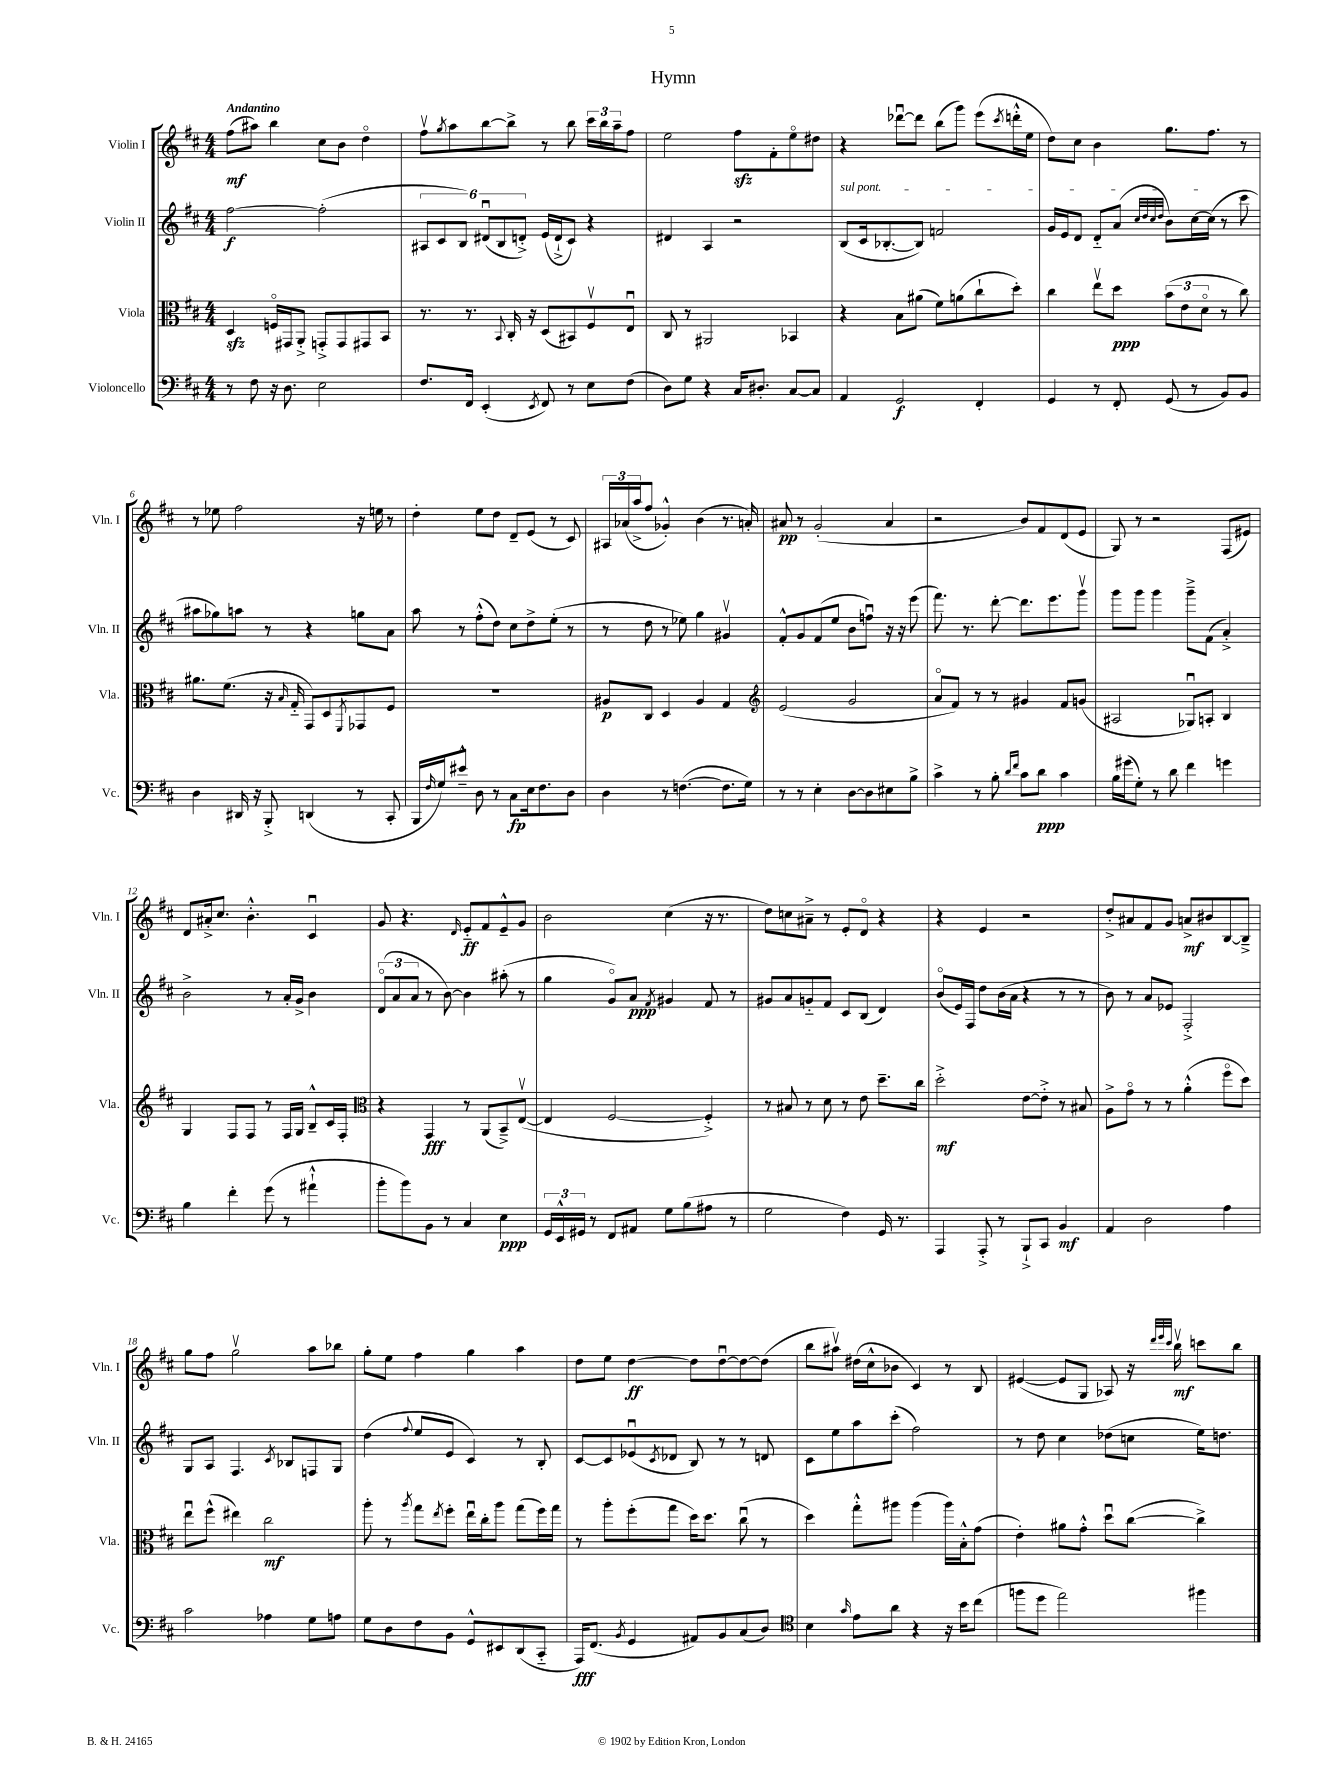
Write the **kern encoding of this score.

**kern	**dynam	**kern	**dynam	**kern	**dynam	**kern	**dynam
*part4	*part4	*part3	*part3	*part2	*part2	*part1	*part1
*staff4	*staff4	*staff3	*staff3	*staff2	*staff2	*staff1	*staff1
*I"Violoncello	*	*I"Viola	*	*I"Violin II	*	*I"Violin I	*
*I'Vc.	*	*I'Vla.	*	*I'Vln. II	*	*I'Vln. I	*
*clefF4	*	*clefC3	*	*clefG2	*	*clefG2	*
*k[f#c#]	*	*k[f#c#]	*	*k[f#c#]	*	*k[f#c#]	*
*M4/4	*	*M4/4	*	*M4/4	*	*M4/4	*
=1	=1	=1	=1	=1	=1	=1	=1
!	!	!	!	!	!	!LO:TX:a:B:t=Andantino	!
8r	.	4Dzz/	.	[2ff#\	f	(8ff#\L	mf
8F#\	.	.	.	.	.	8aa#X\J)	.
16r	.	16Fn/LL	.	.	.	4bb\	.
8.D\	.	16GG#X/J	.	.	.	.	.
.	.	8AA'^/J	.	.	.	.	.
2E\	.	8GGn'^/L	.	(2ff#'\]	.	8cc#\L	.
.	.	8GG/	.	.	.	8b\J	.
.	.	8GG#X/	.	.	.	4dd\	.
.	.	8BB/J	.	.	.	.	.
=2	=2	=2	=2	=2	=2	=2	=2
8.F#/L	.	8.r	.	12A#X/L	.	8ff#v\L	.
.	.	.	.	12c#/	.	.	.
.	.	.	.	.	.	8qgg/	.
.	.	.	.	.	.	8aa\	.
.	.	.	.	12B/J)	.	.	.
16FF#/Jk	.	8.r	.	.	.	.	.
(4EE'/	.	.	.	(12d#Xu/L	.	[8bb\	.
.	.	.	.	12B/	.	.	.
.	.	8qqBB/	.	.	.	.	.
.	.	16C#'/	.	.	.	8bb^\J]	.
.	.	.	.	12dn'^/J)	.	.	.
.	.	16r	.	.	.	.	.
8qEE/	.	.	.	.	.	.	.
8FF#/)	.	(8D/L	.	(16e/LL	.	8r	.
.	.	.	.	16d`^/J	.	.	.
8r	.	8BB#X/)	.	8c#/J)	.	8bb\	.
8E\L	.	8F#v/	.	4r	.	24ccc#\LL	.
.	.	.	.	.	.	24bb\	.
.	.	.	.	.	.	24aa~\J	.
(8F#\J	.	8Eu/J	.	.	.	8ff#\J	.
=3	=3	=3	=3	=3	=3	=3	=3
8D\L)	.	8C#/	.	4d#X/	.	2ee\	.
8G\J	.	8r	.	.	.	.	.
4r	.	2AA#X/	.	4A/	.	.	.
16C#/KL	.	.	.	2r	.	8ff#zz\L	.
8.D#X'/J	.	.	.	.	.	.	.
.	.	.	.	.	.	8f#'\	.
[8C#/L	.	4BB-X/	.	.	.	8ee\	.
8C#/J]	.	.	.	.	.	8dd#X\J	.
=4	=4	=4	=4	=4	=4	=4	=4
!	!	!	!	!LO:TX:a:i:t=sul pont.	!	!	!
4AA/	.	4r	.	(8B/L	.	4r	.
.	.	.	.	16c#/k	.	.	.
.	.	.	.	[8.B-X'/	.	.	.
2GG/	f	8B\L	.	.	.	[8ddd-Xu\L	.
.	.	(8a#X\J	.	8B-/J])	.	8ddd-\J]	.
.	.	8f#\L)	.	2fn/	.	(8bb\L	.
.	.	(8an\	.	.	.	8ggg\J)	.
4FF#'/	.	8cc#`\	.	.	.	(8eee\L	.
.	.	.	.	.	.	8qccc#/	.
.	.	8dd'\J)	.	.	.	16dddn'^^\L	.
.	.	.	.	.	.	16ee\JJ	.
=5	=5	=5	=5	=5	=5	=5	=5
4GG/	.	4cc#\	.	16g/LL	.	8dd\L)	.
.	.	.	.	16e/J	.	.	.
.	.	.	.	8d/J	.	8cc#\J	.
8r	.	8eev\L	.	8d/L	.	4b\	.
8FF#'/	.	8dd\J	ppp	(8a/J	.	.	.
.	.	.	.	32qqcc#/LLL	.	.	.
.	.	.	.	32qqdd/	.	.	.
.	.	.	.	32qqcc#/	.	.	.
.	.	.	.	32qqdd/JJJ	.	.	.
(8GG/	.	(12b\L	.	8b\L)	.	8.gg\L	.
.	.	12e\	.	.	.	.	.
8r	.	.	.	[16cc#\L	.	.	.
.	.	12d\J	.	.	.	.	.
.	.	.	.	(16cc#\JJ]	.	8.ff#\J	.
8BB/L)	.	8r	.	8r	.	.	.
8BB/J	.	8cc#\)	.	8ccc#\	.	8r	.
!!LO:LB:g=z
=6	=6	=6	=6	=6	=6	=6	=6
4D\	.	8.a#X\L	.	8aa#X\L	.	8r	.
.	.	.	.	8gg-X\)	.	8ee-X\	.
.	.	(8.f#\J	.	.	.	.	.
16DD#X/	.	.	.	8aan\J	.	2ff#\	.
16r	.	.	.	.	.	.	.
8BBB'^/	.	16r	.	8r	.	.	.
.	.	16qqB/	.	.	.	.	.
.	.	16G/	.	.	.	.	.
(4DDn/	.	8GG/L)	.	4r	.	.	.
.	.	8D/	.	.	.	.	.
.	.	8qFF#/	.	.	.	.	.
8r	.	8GG-X/	.	8ggn\L	.	16r	.
.	.	.	.	.	.	16een\	.
8CC#'/	.	8F#/J	.	8a\J	.	8r	.
=7	=7	=7	=7	=7	=7	=7	=7
16BBB/LL	.	1r	.	8aa\	.	4dd'\	.
16qqF#/	.	.	.	.	.	.	.
16G/J)	.	.	.	.	.	.	.
8e#X~^^/J	.	.	.	8r	.	.	.
8D\	.	.	.	(8ff#'^^\L	.	8ee\L	.
8r	.	.	.	8dd\J)	.	8dd\J	.
8C#\L	fp	.	.	8cc#\L	.	8d~/L	.
16E\k	.	.	.	8dd^\	.	(8e/J	.
8.F#\	.	.	.	.	.	.	.
.	.	.	.	(8ee'\J	.	8r	.
8D\J	.	.	.	8r	.	8c#/)	.
=8	=8	=8	=8	=8	=8	=8	=8
4D\	.	8A#X/L	p	8r	.	24A#X/LL	.
.	.	.	.	.	.	(24a-X/	.
.	.	.	.	.	.	24aa^/J	.
.	.	8C#/J	.	8dd\	.	8ff#/J	.
8r	.	4D/	.	8r	.	4g-X'^^/)	.
([4.Fn\	.	.	.	8ee-X\)	.	.	.
.	.	4A#/	.	4gg\	.	(4b\	.
8.F\L]	.	4G/	.	4g#Xv/	.	8.r	.
16G\Jk)	.	.	.	.	.	16an'/)	.
=9	=9	=9	=9	=9	=9	=9	=9
*	*	*clefG2	*	*	*	*	*
8r	.	(2e/	.	8f#'^^/L	.	8a#X/	pp
8r	.	.	.	8g/	.	8r	.
4E'\	.	.	.	(8f#/	.	(2g'/	.
.	.	.	.	8ee/J	.	.	.
[8D\L	.	2g/	.	8b\L	.	.	.
8D\]	.	.	.	8ffnu\J)	.	.	.
8E#X\	.	.	.	16r	.	4a#/	.
.	.	.	.	16r	.	.	.
8B^\J	.	.	.	(8eee\	.	.	.
=10	=10	=10	=10	=10	=10	=10	=10
4c#^\	.	8a/L	.	8.fff#\)	.	2r	.
.	.	8f#/J)	.	.	.	.	.
.	.	.	.	8.r	.	.	.
8r	.	8r	.	.	.	.	.
8B'\	.	8r	.	[8ddd'\	.	.	.
16qqd/LL	.	.	.	.	.	.	.
16qqf#/JJ	.	.	.	.	.	.	.
8c#\L	.	4g#X/	.	8.ddd\L]	.	8b/L)	.
8d\J	ppp	.	.	.	.	8f#/	.
.	.	.	.	8.eee\	.	.	.
4c#\	.	8f#/L	.	.	.	(8d/	.
.	.	(8gn/J	.	8gggv\J	.	8e/J	.
=11	=11	=11	=11	=11	=11	=11	=11
16B\LL	.	2A#X/	.	8ggg\L	.	8G/)	.
(16g#X\J	.	.	.	.	.	.	.
8G'\J)	.	.	.	8ggg\J	.	8r	.
8r	.	.	.	4ggg\	.	2r	.
8d\	.	.	.	.	.	.	.
4f#\	.	8G-Xu/L)	.	8ggg~^\L	.	.	.
.	.	8An'/J	.	(8f#\J	.	.	.
4gn\	.	4B/	.	4a'^/)	.	(8F#/L	.
.	.	.	.	.	.	8e#X/J)	.
!!LO:LB:g=z
=12	=12	=12	=12	=12	=12	=12	=12
4B\	.	4G/	.	2b^\	.	8d/L	.
.	.	.	.	.	.	16a#X'^/k	.
.	.	.	.	.	.	8.cc#/J	.
4f#'\	.	8F#/L	.	.	.	.	.
.	.	8F#/J	.	.	.	4.b'^^\	.
(8g\	.	8r	.	8r	.	.	.
8r	.	16F#/LL	.	16a'/LL	.	.	.
.	.	16G/JJ	.	16g^/JJ	.	.	.
4a#X`^^\	.	8B~^^/L	.	4b\	.	4c#u/	.
.	.	16c#/L	.	.	.	.	.
.	.	16F#'/JJ	.	.	.	.	.
=13	=13	=13	=13	=13	=13	=13	=13
*	*	*clefC3	*	*	*	*	*
8b'\L	.	4r	.	(12d/L	.	8g/	.
.	.	.	.	12a/	.	.	.
8b\)	.	.	.	.	.	4.r	.
.	.	.	.	12a/J	.	.	.
8BB\J	.	4GG/	fff	8r	.	.	.
8r	.	.	.	[8b\)	.	.	.
.	.	.	.	.	.	16qqd/	.
4C#/	.	8r	.	4b\]	.	8e/L	ff
.	.	(8AA/L	.	.	.	8f#/	.
4E\	ppp	8BB~^/)	.	(8aa#X'\	.	8e~^^/	.
.	.	([8Ev/J	.	8r	.	8g/J	.
=14	=14	=14	=14	=14	=14	=14	=14
24GG/LL	.	4E/]	.	4gg\	.	2b\	.
24EE^^/	.	.	.	.	.	.	.
24GG#X/JJ	.	.	.	.	.	.	.
8r	.	.	.	.	.	.	.
8FF#/L	.	[2F#/	.	8g/L)	.	.	.
8AA#X/J	.	.	.	8a/J	ppp	.	.
.	.	.	.	8qf#/	.	.	.
8G\L	.	.	.	4g#X/	.	(4cc#\	.
(8B\	.	.	.	.	.	.	.
8A#X\J	.	4F#'^/])	.	8f#/	.	16r	.
.	.	.	.	.	.	8.r	.
8r	.	.	.	8r	.	.	.
=15	=15	=15	=15	=15	=15	=15	=15
2G\	.	8r	.	8g#X/L	.	8dd\L)	.
.	.	8B#X/	.	8a/	.	8ccn\	.
.	.	8r	.	8gn/	.	8a#X~^\J	.
.	.	8d\	.	8f#/J	.	8r	.
4F#\)	.	8r	.	8c#/L	.	8e'/L	.
.	.	8e\	.	(8B/J	.	8d/J	.
16GG/	.	8.dd~\L	.	4d/)	.	4r	.
8.r	.	.	.	.	.	.	.
.	.	16cc#\Jk	.	.	.	.	.
=16	=16	=16	=16	=16	=16	=16	=16
4AAA/	.	2dd'^\	mf	(8b/L	.	4r	.
.	.	.	.	16e/L)	.	.	.
.	.	.	.	16F#/JJ	.	.	.
8AAA'^/	.	.	.	8dd\L	.	4e/	.
8r	.	.	.	(16b\L	.	.	.
.	.	.	.	16a\JJ	.	.	.
8BBB`^/L	.	[8e\L	.	4r	.	2r	.
8CC#/J	.	8e'^\J]	.	.	.	.	.
4BB/	mf	8r	.	8r	.	.	.
.	.	8B#X/	.	8r	.	.	.
=17	=17	=17	=17	=17	=17	=17	=17
4AA/	.	8A^\L	.	8b\)	.	8dd'^/L	.
.	.	8g\J	.	8r	.	8a#X/	.
2D\	.	8r	.	8a/L	.	8f#/	.
.	.	8r	.	8e-X/J	.	8g/J	.
.	.	(4a'^^\	.	2F#'^/	.	8an^/L	mf
.	.	.	.	.	.	8b#X/	.
4A\	.	8ff#\L	.	.	.	[8B/	.
.	.	8dd\J)	.	.	.	8B~^/J]	.
!!LO:LB:g=z
=18	=18	=18	=18	=18	=18	=18	=18
2c#\	.	8eeu\L	.	8G/L	.	8gg\L	.
.	.	(8ff#^^\J	.	8A/J	.	8ff#\J	.
.	.	4ee#X\)	.	4.F#/	.	2ggv\	.
4A-X\	.	2cc#\	mf	.	.	.	.
.	.	.	.	8qc#/	.	.	.
.	.	.	.	8B-X/L	.	.	.
8G\L	.	.	.	8Fn/	.	8aa\L	.
8An\J	.	.	.	8G/J	.	8bb-X\J	.
=19	=19	=19	=19	=19	=19	=19	=19
8G\L	.	8aa'\	.	(4dd\	.	8gg'\L	.
8D\	.	8r	.	.	.	8ee\J	.
.	.	8qaa/	.	8qqff#/	.	.	.
8F#\	.	8gg\L	.	8ee/L	.	4ff#\	.
.	.	8qee/	.	.	.	.	.
8BB\J	.	8ff#'\J	.	8e/J	.	.	.
8GG^^/L	.	16eeu\LL	.	4c#/)	.	4gg\	.
.	.	16cc#'\J	.	.	.	.	.
8EE#X/	.	8aa\J	.	.	.	.	.
(8DD/	.	(8gg\L	.	8r	.	4aa\	.
8CC#/J	.	16ff#\L)	.	8B'/	.	.	.
.	.	16gg\JJ	.	.	.	.	.
=20	=20	=20	=20	=20	=20	=20	=20
16AAA/KL)	fff	8r	.	[8c#/L	.	8dd\L	.
(8.FF#/J	.	.	.	.	.	.	.
.	.	8aa'\L	.	8c#/]	.	8ee\J	.
8qBB/	.	.	.	.	.	.	.
4GG/	.	(8ff#'\	.	(8e-Xu/	.	[4dd\	ff
.	.	.	.	8qc#/	.	.	.
.	.	8gg\J	.	8d-X/J	.	.	.
8AA#X/L)	.	16dd\KL)	.	8B/)	.	8dd\L]	.
.	.	8.dd\J	.	.	.	.	.
8BB/	.	.	.	8r	.	[8ddu\	.
(8C#/	.	(8cc#u\	.	8r	.	8dd\_	.
8D/J)	.	8r	.	8dn/	.	(8dd\J]	.
=21	=21	=21	=21	=21	=21	=21	=21
*clefC4	*	*	*	*	*	*	*
4B\	.	4dd\)	.	8c#\L	.	8bb\L	.
.	.	.	.	8ee\	.	8aa#Xv\J)	.
16qqg/	.	.	.	.	.	.	.
8e\L	.	8gg'^^\L	.	8aa\	.	(16dd#X\LL	.
.	.	.	.	.	.	16cc#^^\J	.
8a\J	.	8aa#X\J	.	(8ccc#'\J	.	8b-X\J	.
4r	.	(4aa#\	.	2ff#\)	.	4c#/)	.
16r	.	16aa#\LL)	.	.	.	8r	.
16b\KL	.	16B'^^\J	.	.	.	.	.
(8cc#\J	.	(8g\J	.	.	.	8B/	.
=22	=22	=22	=22	=22	=22	=22	=22
8ffn\L	.	4e'\)	.	8r	.	([4e#X/	.
8dd\J	.	.	.	8dd\	.	.	.
2ee\)	.	8a#X\L	.	4cc#\	.	8e#/L]	.
.	.	8g'^^\J	.	.	.	8G/J	.
.	.	8ddu\L	.	(8dd-X\L	.	8A-X/)	.
.	.	([8cc#\J	.	8ccn\J	.	16r	.
.	.	.	.	.	.	32qqddd/LLL	.
.	.	.	.	.	.	32qqeee/	.
.	.	.	.	.	.	32qqccc#/JJJ	.
.	.	.	.	.	.	16bbv\	mf
4ff#X\	.	4cc#^\])	.	16ee\KL)	.	8cccn\L	.
.	.	.	.	8.ddn\J	.	.	.
.	.	.	.	.	.	8bb\J	.
==	==	==	==	==	==	==	==
*-	*-	*-	*-	*-	*-	*-	*-
